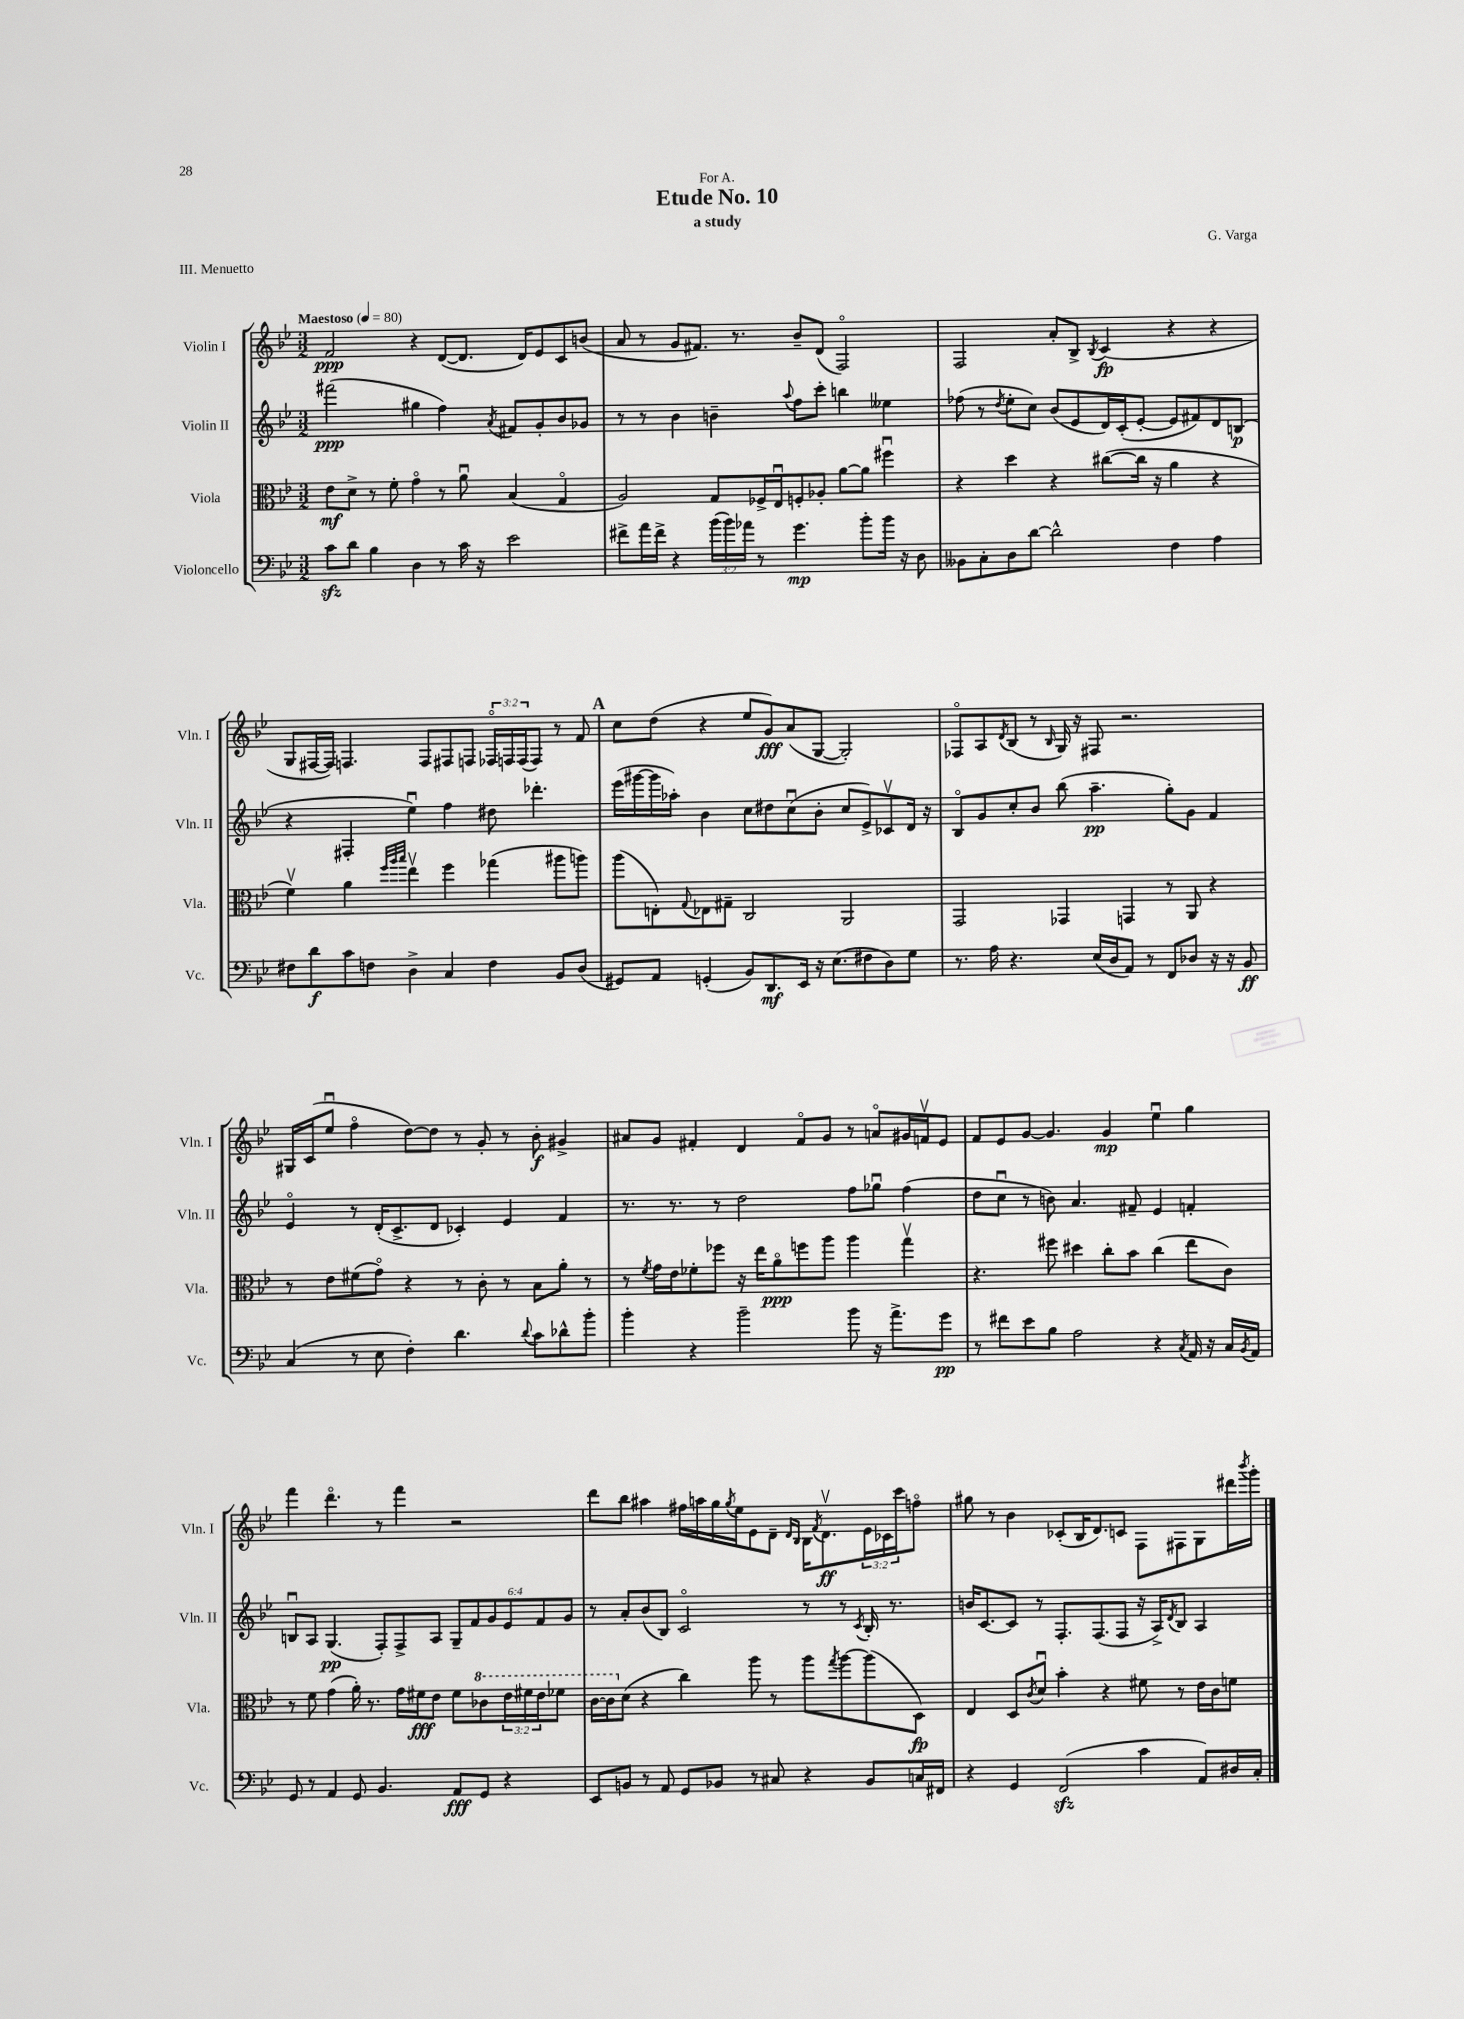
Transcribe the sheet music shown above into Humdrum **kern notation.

**kern	**kern	**kern	**kern
*staff4	*staff3	*staff2	*staff1
*clefF4	*clefC3	*clefG2	*clefG2
*k[b-e-]	*k[b-e-]	*k[b-e-]	*k[b-e-]
*M3/2	*M3/2	*M3/2	*M3/2
*MM80	*MM80	*MM80	*MM80
8c	8e-	(2fff#	2f
8d	8d^	.	.
4B-	8r	.	.
.	8f'	.	.
4D	4go	4gg#	4r
8r	8r	4ff)	([8d
16c	8au	.	8.d]
16r	.	.	.
.	.	8qa	.
2e-	(4B-	8f#	.
.	.	.	16d)
.	.	8g'	8e-
.	4Go	8b-	8c
.	.	8g-	(8b
=	=	=	=
8f#^	2A)	8r	8a
16a	.	8r	8r
16f#^	.	.	.
4r	.	4b-	8g
.	.	.	8.f#)
(24b-	8G	4b~	.
24b-)	.	.	.
.	.	.	8.r
24a-	.	.	.
8r	16F-^	.	.
.	16E-u	.	.
.	.	8qqaa	.
4.g	8F'	8ff	8b-~
.	8A-'	8ccc'	(8d
.	[8a	4bb	2Fo)
8b-'	8a]	.	.
16b-	4ff#u	4ee--	.
16r	.	.	.
8D	.	.	.
=	=	=	=
8BB--	4r	(8ff-	2F
8C'	.	8r	.
.	.	8qdd	.
8D	4dd	8ee-'	.
[8d	.	8cc)	.
2d^^]	4r	(8b-	8a'
.	.	8e-	8B-^
.	.	.	8qB-
.	([8cc#	16d)	(4c
.	.	(16c'	.
.	16cc#]	[8e-'	.
.	16r	.	.
4F	4a	8e-]	4r
.	.	8f#)	.
4A	4r	8d	4r
.	.	(8B	.
=	=	=	=
8F#	4fv)	4r	8G
8d	.	.	[16F#
.	.	.	16F#])
8c	4a	4F#'	4.F
8F	.	.	.
.	32qqff	.	.
.	32qqaa	.	.
.	32qqbb-	.	.
4D^	4ee-v	4ee-u)	.
.	.	.	8F
4C	4ff	4ff	8F#
.	.	.	8F
4F	(4gg-	8dd#	24F-o
.	.	.	24F
.	.	.	(24F
.	.	4.ddd-'	8F)
8BB-	8aa#	.	8r
(8D	8aa)	.	8f
=	=	=	=
8GG#)	(8aa	(16eee-	8cc
.	.	[16ggg#	.
8AA	8E')	16ggg#]	(8dd
.	.	16aa-')	.
.	8qqG	.	.
(4GG'	8E-	4b-	4r
.	8G#~	.	.
8BB-)	2C	8cc	8ee-
8.DD	.	8dd#	8g)
.	.	(8ccu	(8a
16EE-	.	.	.
16r	.	8b-'	[8G
(8.E-	.	.	.
.	2AA	8cc	2G'])
8F#	.	8e-^)	.
8D)	.	8c-v	.
8G	.	16d	.
.	.	16r	.
=	=	=	=
8.r	2GG	8B-o	8F-o
.	.	8g	8A
16A	.	.	.
.	.	.	8qd
4.r	.	8cc'	(8B-
.	.	8b-	8r
.	.	.	16qqB-
.	4GG-	(8bb-	16G)
.	.	.	16r
(16E-	.	4.aa~	8F#
16D	.	.	.
8AA)	4GG	.	2.r
8r	.	.	.
8FF	8r	8gg')	.
8D-	8AA	8g	.
16r	4r	4f	.
16r	.	.	.
8BB-	.	.	.
=	=	=	=
(4C	8r	4e-o	16G#
.	.	.	(16c
.	8e-	.	8ee-u
8r	(8f#	8r	4ffo
8E-	8go)	(16d'	.
.	.	8.c^	.
4F')	4r	.	[8dd)
.	.	8d	8dd]
4.d	8r	4c-')	8r
.	8c'	.	8g'
.	8r	4e-	8r
8qqd	.	.	.
8c	8B-	.	8b-'
8d-^^	8a'	4f	4g#^
8b-'	8r	.	.
=	=	=	=
4b-'	8r	8.r	8a#
.	8qf	.	.
.	16g	.	8g
.	16e-	8.r	.
4r	8f-'	.	4f#'
.	8ff-	8r	.
2b-~	16r	2dd	4d
.	16ee-	.	.
.	8ao	.	.
.	8ff	.	8f#o
.	8aa	.	8g
8b-	4aa	8ff	8r
16r	.	8gg-u	8ao
8.a^	.	.	.
.	4ggv	(4ff	16g#
.	.	.	16fv
8g	.	.	8e-
=	=	=	=
8r	4.r	8dd	8f
8f#	.	8ccu	8e-
8e-	.	8r	[8g
8B-	8ff#	8b)	4.g]
2A	4dd#	4.a	.
.	8cc'	.	4g
.	8b-	8f#~	.
4r	(4cc	4e-	4ee-u
8qC	.	.	.
16AA	8ee-	4f'	4gg
16r	.	.	.
16C	8c)	.	.
8qBB-	.	.	.
16AA	.	.	.
=	=	=	=
8GG	8r	8Bu	4fff
8r	8f	8A	.
4AA	(4g	(4.G	4.dddo
8GG	16a')	.	.
.	8.r	.	.
4.BB-	.	8F')	8r
.	16g	8F^	4fff
.	16f#	.	.
.	8e-	8A	.
8AA	8f#	12G~	2r
.	.	12f	.
8GG	8cc-	.	.
.	.	12g	.
4r	24ee-	12e-	.
.	24ff#	.	.
.	24ee-	12f	.
.	8ff-	.	.
.	.	12g	.
=	=	=	=
8EE-	[16cc	8r	8ddd
.	16cc]	.	.
8BB	(8d	8a'	8bb-
8r	4r	(8b-	4aa#
8AA	.	8B-)	.
8GG	4cc)	2co	16ff#
.	.	.	16aa
8BB-	.	.	16gg
.	.	.	8qgg
.	.	.	16ee-
8r	8aa	.	8e-
8C#	8r	.	8d~
.	.	.	16qqd
.	.	.	16qqB-
4r	8aa	8r	16B-
.	.	.	8qf
.	.	.	8.dv
.	8qgg	.	.
.	[8aa	8r	.
.	.	8qc	.
8BB-	(8aa]	16B-'	24e-
.	.	.	24c-
.	.	8.r	.
.	.	.	24ccc
16C	8D)	.	8ffo
16FF#	.	.	.
=	=	=	=
4r	4E-	16b	8gg#
.	.	[8.c	.
.	.	.	8r
4GG	8D	8c]	4b-
.	8qc	.	.
.	8du	8r	.
(2FF	4b-'	8.F'	(8c-'
.	.	.	16B-
.	.	(8.F	8.d)
.	4r	.	.
.	.	8F	8c
4c	8f#	16r	8F
.	.	16A^)	.
.	.	8qd	.
.	8r	8B-	8F#
8AA)	16e-	4A	8G
.	16c	.	.
16D#	8f	.	16ddd#
.	.	.	8qbbb-
16C'	.	.	16ggg'
==	==	==	==
*-	*-	*-	*-
